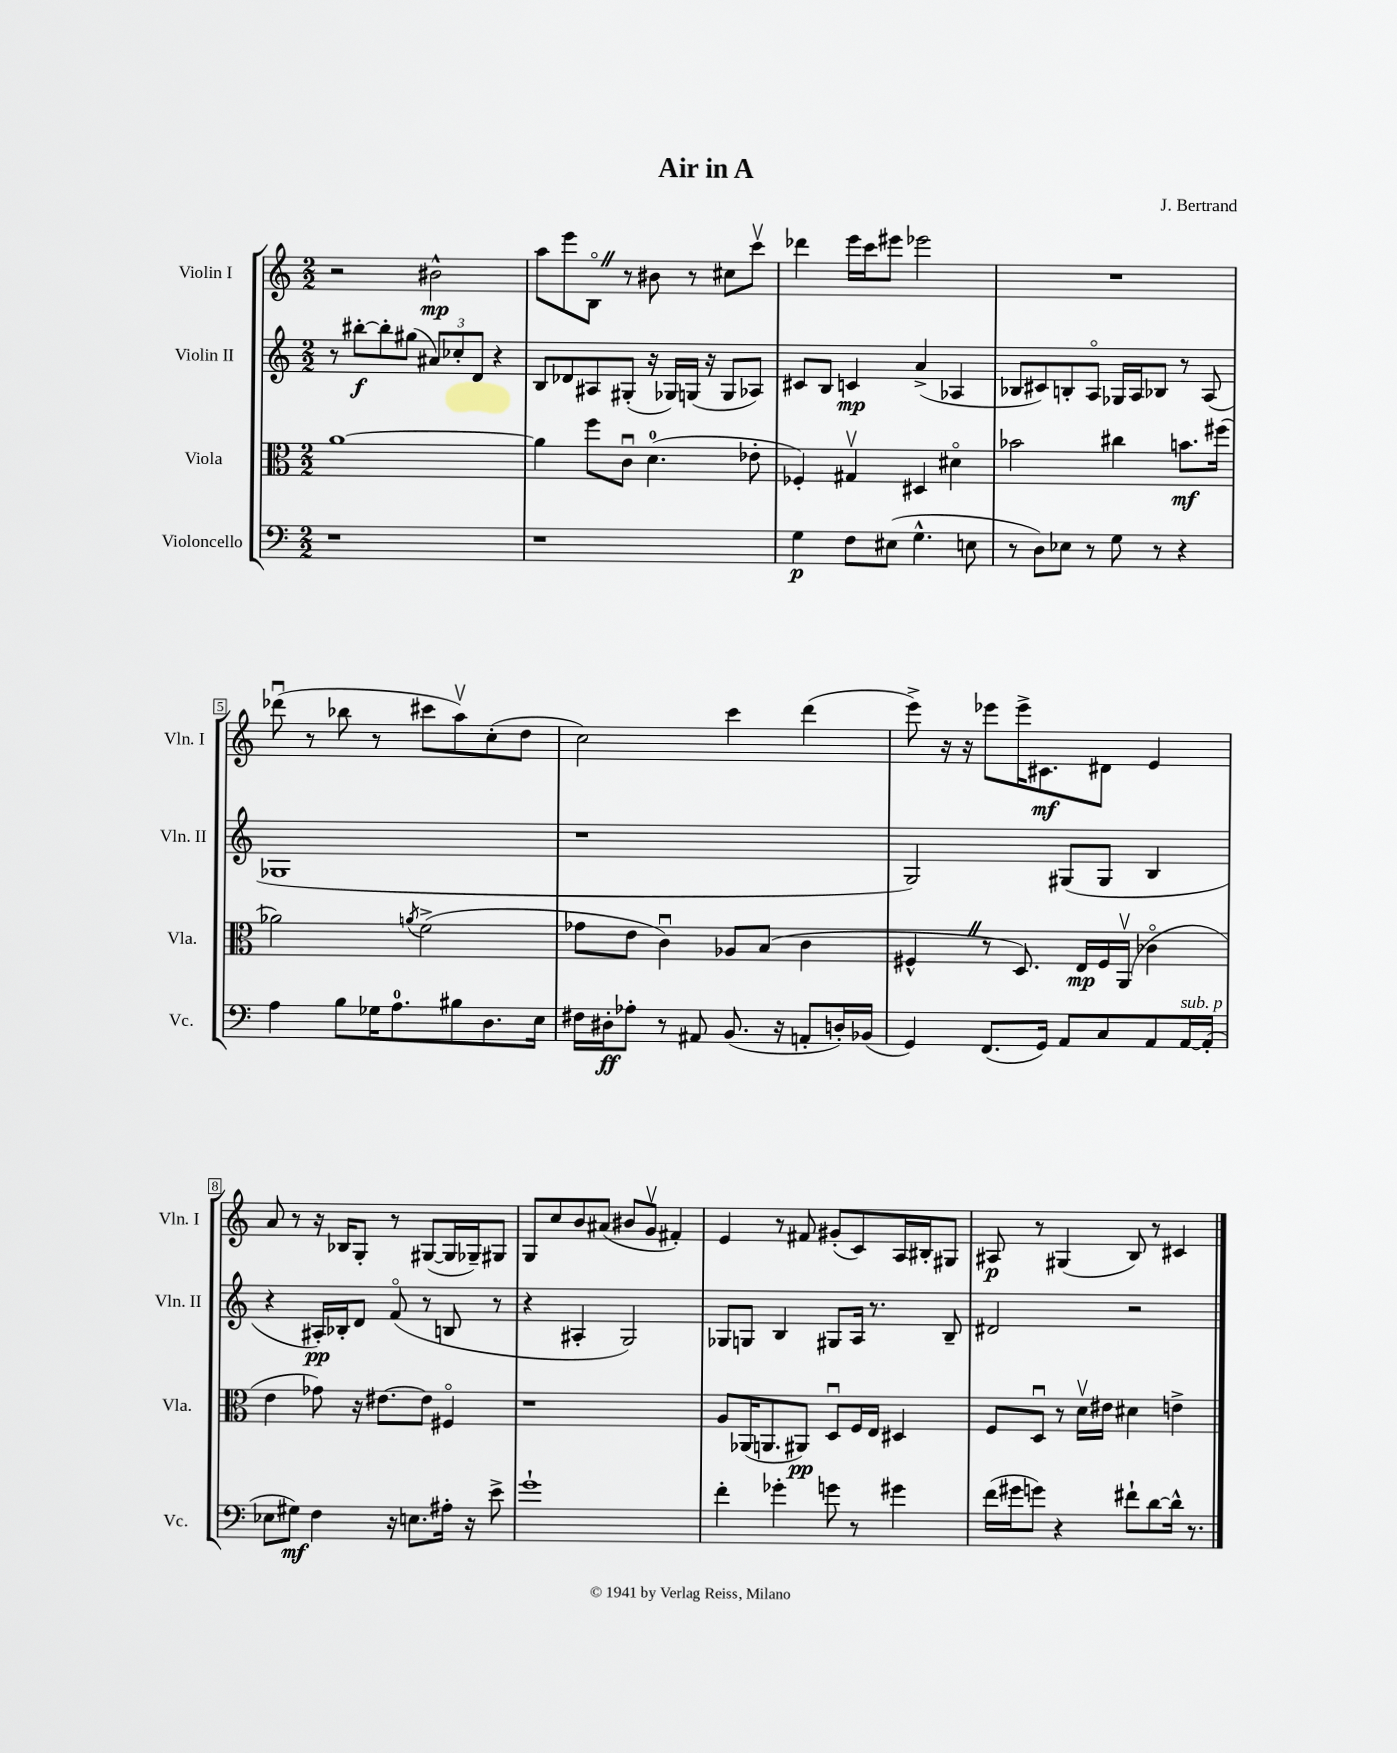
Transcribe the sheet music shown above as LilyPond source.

\header { title = "Air in A" composer = "J. Bertrand" }
<<
\new StaffGroup <<
\new Staff = "s0" \with { instrumentName = "Violin I" shortInstrumentName = "Vln. I" } {
    \clef treble \key c \major \numericTimeSignature \time 2/2
    r2 bis'2-^\mp |
    a''8 e'''8 b8\flageolet \once \override BreathingSign.text = \markup { \musicglyph "scripts.caesura.straight" } \breathe r8 bis'8 r8 cis''8 c'''8\upbow |
    des'''4 e'''16 c'''16 eis'''8 ees'''2 |
    R1 |
    des'''8\downbow( r8 bes''8 r8 cis'''8 a''8\upbow) c''8-.( d''8 |
    c''2) c'''4 d'''4( |
    e'''8->) r16 r16 ees'''8 ees'''16-> cis'8.\mf dis'8 e'4 |
    a'8 r8 r16 bes16 g8-. r8 gis8~( gis16 ges16--) gis8 |
    g8 c''8 b'8 ais'8( bis'8 g'8\upbow fis'4-.) |
    e'4 r8 fis'8 gis'8-.( c'8) a16 bis16-. gis8 |
    ais8\p r8 gis4( b8) r8 cis'4 \bar "|." |
}
\new Staff = "s1" \with { instrumentName = "Violin II" shortInstrumentName = "Vln. II" } {
    \clef treble \key c \major \numericTimeSignature \time 2/2
    r8 bis''8~-.\f bis''8-. gis''8( \tuplet 3/2 { ais'8) ces''8-. d'8 } r4 |
    b8 des'8 ais8 gis8-.( r16 ges16) g16( r16 g8 aes8) |
    cis'8 b8 c'4\mp a'4->( aes4 |
    bes8 cis'8) b8-. a8\flageolet ges16 a16 bes8 r8 a8( |
    ges1 |
    r1 |
    g2) gis8( gis8 b4 |
    r4 ais16-.\pp) bes16-. d'8 f'8\flageolet( r8 b8 r8 |
    r4 ais4-. g2) |
    ges8 g8 b4 gis8 a16 r8. b8-- |
    dis'2 r2 \bar "|." |
}
\new Staff = "s2" \with { instrumentName = "Viola" shortInstrumentName = "Vla." } {
    \clef alto \key c \major \numericTimeSignature \time 2/2
    a'1~ |
    a'4 f''8 c'8\downbow d'4.-0( ees'8-. |
    fes4-.) gis4\upbow dis4 dis'4\flageolet |
    bes'2 cis''4 b'8.\mf fis''16( |
    aes'2) \acciaccatura { a'8 } f'2->( |
    ges'8 e'8 c'4\downbow) aes8 b8( c'4 |
    fis4-^ \once \override BreathingSign.text = \markup { \musicglyph "scripts.caesura.straight" } \breathe r8 d8.) e16\mp fis16 a,16\upbow( ces'4\flageolet |
    e'4 ges'8) r16 eis'8.~ eis'8 fis4\flageolet |
    r1 |
    a8 aes,16( a,8. ais,8\pp) d8\downbow f16 e16 dis4 |
    f8 d8\downbow r8 d'16\upbow eis'16 dis'4 e'4-> \bar "|." |
}
\new Staff = "s3" \with { instrumentName = "Violoncello" shortInstrumentName = "Vc." } {
    \clef bass \key c \major \numericTimeSignature \time 2/2
    r1 |
    r1 |
    g4\p f8 eis8( g4.-^ e8 |
    r8 d8) ees8 r8 g8 r8 r4 |
    a4 b8 ges16 a8.-0 bis8 d8. e16 |
    fis16 dis16-.\ff aes8-. r8 ais,8 b,8.( r16 a,8-. d16-.) bes,16( |
    g,4) f,8.( g,16) a,8 c8 a,8 a,16~^\markup { \italic "sub. p" } a,16-.( |
    ees8 gis8\mf) f4 r16 e8. ais16-. r16 e'8-> |
    g'1-! |
    f'4-. ges'4-. g'8 r8 gis'4 |
    f'16( gis'16 g'8) r4 fis'8-! d'8~ d'16-^ r8. \bar "|." |
}
>>
>>
\layout { \context { \Score \override BarNumber.stencil = #(make-stencil-boxer 0.1 0.3 ly:text-interface::print) } }
